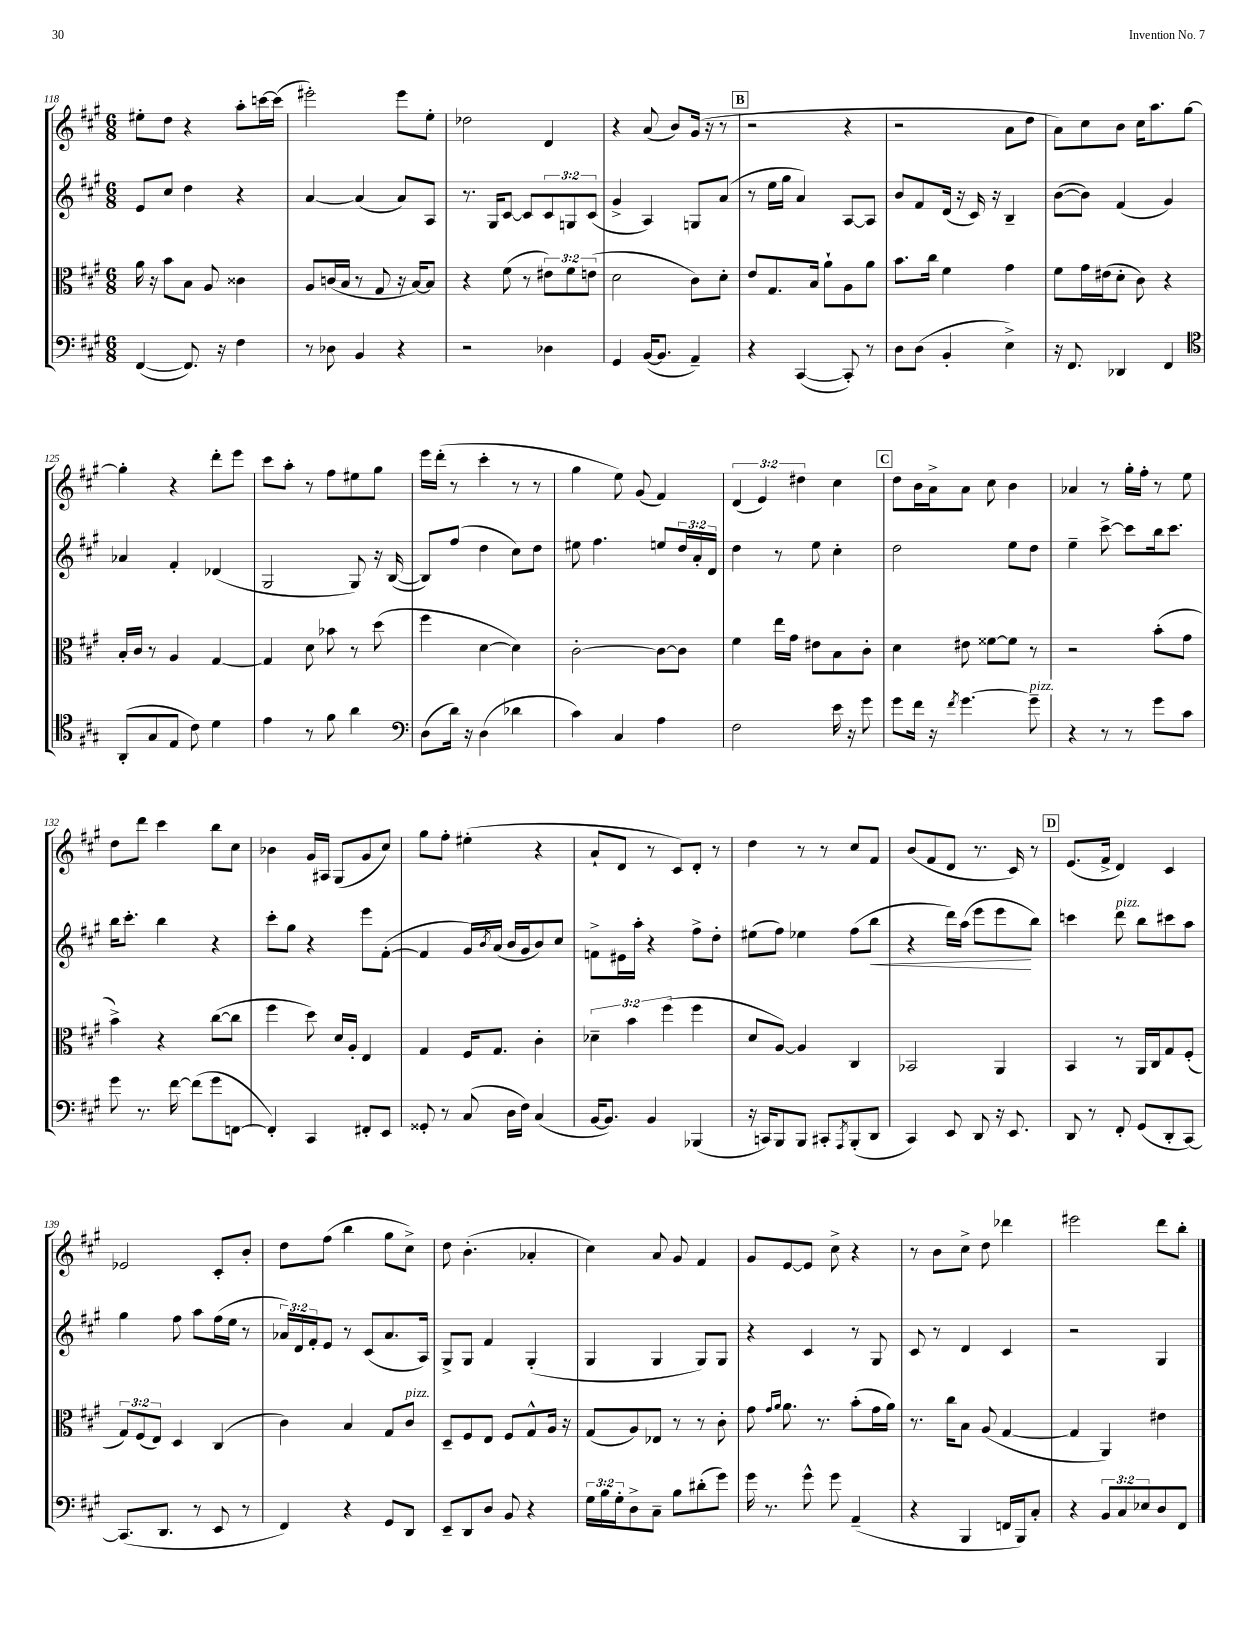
<<
\new StaffGroup <<
\new Staff = "s0" {
    \clef treble \key a \major \numericTimeSignature \time 6/8 \override Staff.TupletNumber.text = #tuplet-number::calc-fraction-text
    eis''8-. d''8 r4 a''8-. c'''16~ c'''16( |
    eis'''2-.) eis'''8 e''8-. |
    des''2 d'4 |
    r4 a'8( b'8) gis'16( r16 r8 |
    \mark \markup { \box "B" } r2 r4 |
    r2 a'8 d''8 |
    a'8) cis''8 b'8 cis''16 a''8. gis''8~ |
    gis''4-. r4 d'''8-. e'''8 |
    cis'''8 a''8-. r8 fis''8 eis''8 gis''8 |
    e'''16 d'''16-.( r8 cis'''4-. r8 r8 |
    gis''4 e''8) gis'8( fis'4) |
    \tuplet 3/2 { d'4( e'4) dis''4 } cis''4 |
    \mark \markup { \box "C" } d''8 b'16 a'16-> a'8 cis''8 b'4 |
    aes'4 r8 gis''16-. fis''16-. r8 e''8 |
    d''8 d'''8 cis'''4 b''8 cis''8 |
    bes'4 gis'16 ais16 gis8( gis'8 cis''8) |
    gis''8 fis''8-. eis''4-.( r4 |
    a'8-! d'8 r8 cis'8) d'8-. r8 |
    d''4 r8 r8 cis''8 fis'8 |
    b'8( fis'8 d'8 r8. cis'16) r8 |
    \mark \markup { \box "D" } e'8.( fis'16-> d'4) cis'4 |
    ees'2 cis'8-. b'8-. |
    d''8 fis''8( b''4 gis''8 cis''8->) |
    d''8 b'4.-.( aes'4-. |
    cis''4) a'8 gis'8 fis'4 |
    gis'8 e'8~ e'8 cis''8-> r4 |
    r8 b'8 cis''8-> d''8 des'''4 |
    eis'''2 d'''8 b''8-. \bar "|." |
}
\new Staff = "s1" {
    \clef treble \key a \major \numericTimeSignature \time 6/8 \override Staff.TupletNumber.text = #tuplet-number::calc-fraction-text
    e'8 cis''8 d''4 r4 |
    a'4~ a'4( a'8) a8 |
    r8. gis16 cis'8~ cis'8 \tuplet 3/2 { cis'8 g8 cis'8( } |
    gis'4-> a4) g8 a'8( |
    \mark \markup { \box "B" } r8 e''16 gis''16 a'4) a8~ a8 |
    b'8 fis'8 d'16( r16 cis'16) r16 b4-- |
    b'8~( b'8) fis'4( gis'4) |
    aes'4 fis'4-. des'4( |
    gis2 gis8) r16 b16~( |
    b8) fis''8( d''4 cis''8) d''8 |
    eis''8 fis''4. e''8 \tuplet 3/2 { d''16 a'16-. d'16 } |
    d''4 r8 e''8 cis''4-. |
    \mark \markup { \box "C" } d''2 e''8 d''8 |
    e''4-- cis'''8~-> cis'''8 b''16 cis'''8. |
    b''16 cis'''8.-. b''4 r4 |
    cis'''8-. gis''8 r4 e'''8 fis'8~-.( |
    fis'4 gis'16) \acciaccatura { b'8 } a'16( b'16 gis'16 b'8) cis''8 |
    f'8-> eis'16 a''16-. r4 fis''8-> d''8-. |
    eis''8( fis''8) ees''4 fis''8( b''8\< |
    r4 d'''16) a''16( e'''8 e'''8\! b''8) |
    \mark \markup { \box "D" } c'''4 d'''8^\markup { \italic "pizz." } b''8 cis'''8 a''8 |
    gis''4 fis''8 a''8 fis''16( e''16 r8 |
    \tuplet 3/2 { aes'16) d'16 fis'16-. } e'8 r8 cis'8( aes'8. a16) |
    gis8-> gis8 fis'4 gis4-.( |
    gis4 gis4 gis8) gis8 |
    r4 cis'4 r8 gis8 |
    cis'8 r8 d'4 cis'4 |
    r2 gis4 \bar "|." |
}
\new Staff = "s2" {
    \clef alto \key a \major \numericTimeSignature \time 6/8 \override Staff.TupletNumber.text = #tuplet-number::calc-fraction-text
    a'16 r16 b'8 b8 a8 cisis'4 |
    a8 c'16( b16 r8 gis8 r16 b16~) b8 |
    r4 fis'8( r8 \tuplet 3/2 { eis'8) fis'8 e'8( } |
    d'2 cis'8) d'8-. |
    \mark \markup { \box "B" } e'8 gis8. b16 a'8-! a8 a'8 |
    b'8. cis''16 fis'4 gis'4 |
    fis'8 gis'16 eis'16( d'8-. cis'8) r4 |
    b16-. cis'16 r8 a4 gis4~ |
    gis4 d'8 bes'8 r8 d''8( |
    fis''4 d'4~ d'4) |
    cis'2~-. cis'8~ cis'8 |
    fis'4 e''16 gis'16 eis'8 b8 cis'8-. |
    \mark \markup { \box "C" } d'4 eis'8 fisis'8~ fisis'8 r8 |
    r2 b'8-.( gis'8 |
    b'4->) r4 cis''8~( cis''8 |
    fis''4 d''8) d'16 a16-. e4 |
    gis4 fis16 gis8. cis'4-. |
    \tuplet 3/2 { des'4-- b'4 fis''4( } fis''4 |
    d'8 a8~) a4 cis4 |
    bes,2 a,4 |
    \mark \markup { \box "D" } b,4 r8 a,16 cis16 gis8 fis8-.( |
    \tuplet 3/2 { gis8) fis8( e8) } d4 cis4( |
    cis'4) b4 gis8 cis'8^\markup { \italic "pizz." } |
    d8-- fis8 e8 fis8 gis8-^ a16 r16 |
    gis8( a8) ees8 r8 r8 cis'8-. |
    gis'8 \grace { gis'16 a'16 } a'8. r8. b'8-.( gis'16 a'16) |
    r8. cis''16 b8 a8( gis4~ |
    gis4 a,4) eis'4 \bar "|." |
}
\new Staff = "s3" {
    \clef bass \key a \major \numericTimeSignature \time 6/8 \override Staff.TupletNumber.text = #tuplet-number::calc-fraction-text
    fis,4~( fis,8.) r16 fis4 |
    r8 des8 b,4 r4 |
    r2 des4 |
    gis,4 b,16~( b,8. a,4--) |
    \mark \markup { \box "B" } r4 cis,4~( cis,8-.) r8 |
    d8 d8( b,4-. e4->) |
    r16 fis,8. des,4 fis,4 |
    \clef tenor a,8-.( gis8 e8 cis'8) d'4 |
    e'4 r8 fis'8 a'4 |
    \clef bass d8( d'16) r16 d4( des'4 |
    cis'4) cis4 a4 |
    fis2 e'16 r16 gis'8 |
    \mark \markup { \box "C" } gis'8 fis'16 r16 \acciaccatura { fis'8 } gis'4.~ gis'8--^\markup { \italic "pizz." } |
    r4 r8 r8 gis'8 cis'8 |
    gis'8 r8. fis'16~ fis'8( gis'8 f,8~ |
    f,4-.) cis,4 fis,8-. e,8 |
    gisis,8-. r8 cis8( d16 fis16) cis4( |
    b,16~ b,8.) b,4 bes,,4( |
    r16 c,16) b,,8 b,,8 cis,8-. \acciaccatura { a,,8 } b,,8-.( d,8 |
    cis,4) e,8 d,8 r16 e,8. |
    \mark \markup { \box "D" } d,8 r8 fis,8-. gis,8( d,8-. cis,8~) |
    cis,8.( d,8. r8 e,8 r8 |
    fis,4) r4 gis,8 d,8 |
    e,8-- d,8 d8 b,8 r4 |
    \tuplet 3/2 { gis16 b16 gis16-. } d8-> cis8-- b8 dis'8-.( gis'8) |
    gis'16 r8. gis'8-^ gis'8 a,4--( |
    r4 b,,4 f,16 b,,16) cis8-. |
    r4 \tuplet 3/2 { b,8 cis8 ees8 } d8 fis,8 \bar "|." |
}
>>
>>
\layout { \context { \Score currentBarNumber = #118 } }
